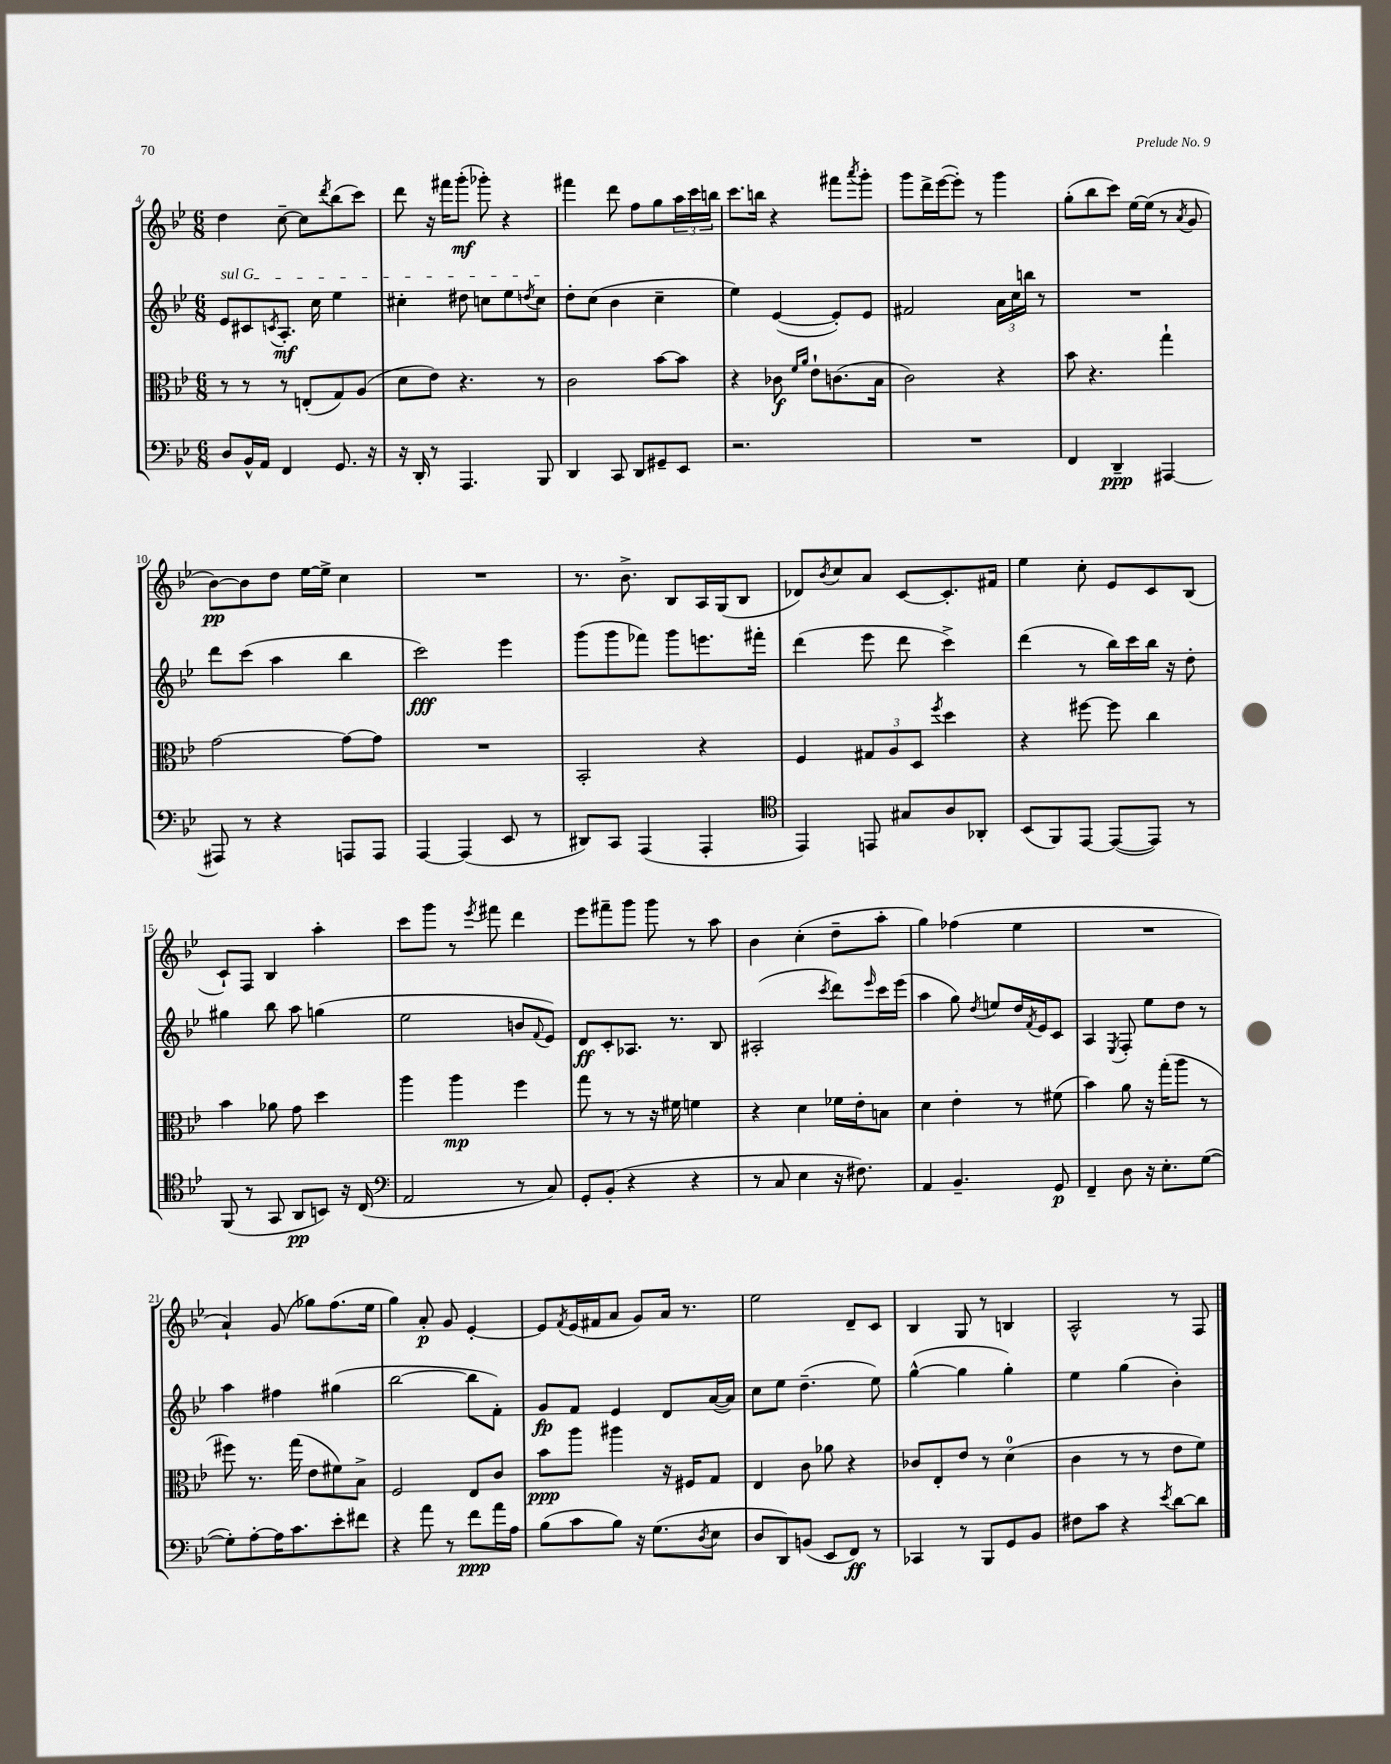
<<
\new StaffGroup <<
\new Staff = "s0" {
    \clef treble \key bes \major \numericTimeSignature \time 6/8
    d''4 c''8~-- c''8 \acciaccatura { d'''8 } bes''8( c'''8) |
    d'''8 r16 fis'''16 g'''8-.\mf( ges'''8-.) r4 |
    fis'''4 d'''8 f''8 g''8 \tuplet 3/2 { a''16 c'''16 b''16 } |
    c'''8. b''16 r4 fis'''8 \acciaccatura { a'''8 } g'''8-. |
    g'''8 d'''16-> ees'''16~( ees'''8-.) r8 g'''4 |
    g''8-.( bes''8 c'''8) ees''16~ ees''16( r8 \acciaccatura { a'8 } g'8 |
    bes'8~\pp) bes'8 d''8 ees''16~ ees''16-> c''4 |
    R2. |
    r8. bes'8.-> bes8 a16 g16( bes8 |
    des'8) \acciaccatura { bes'8 } c''8 a'8 c'8~ c'8.-. fis'16 |
    ees''4 c''8-. ees'8 c'8 bes8( |
    c'8-!) f8 bes4 a''4-. |
    c'''8 g'''8 r8 \acciaccatura { ees'''8 } fis'''8 d'''4 |
    ees'''8 fis'''8-- g'''8 g'''8 r8 a''8 |
    bes'4 c''4-.( d''8-- a''8-. |
    g''4) fes''4( ees''4 |
    R2. |
    a'4-!) g'8( ges''8) f''8.( ees''16 |
    g''4) a'8-.\p g'8 ees'4~-. |
    ees'8 \acciaccatura { f'8 } ees'16( fis'16 a'8 g'8) a'16 r8. |
    ees''2 d'8-- c'8 |
    bes4 g8 r8 b4 |
    a2-^ r8 f8 \bar "|." |
}
\new Staff = "s1" {
    \clef treble \key bes \major \numericTimeSignature \time 6/8
    \once \override TextSpanner.bound-details.left.text = \markup { \italic "sul G" } ees'8\startTextSpan cis'8 \acciaccatura { c'8 } a8.-.\mf c''16 ees''4 |
    cis''4-. dis''8 c''8 ees''8 \acciaccatura { d''8 } c''8\stopTextSpan |
    d''8-. c''8( bes'4 c''4-- |
    ees''4) ees'4~( ees'8-.) ees'8 |
    fis'2 \tuplet 3/2 { a'16 c''16 b''16 } r8 |
    R2. |
    d'''8 c'''8( a''4 bes''4 |
    c'''2\fff) ees'''4 |
    g'''8( g'''8 fes'''8) g'''8 e'''8. fis'''16-. |
    d'''4( ees'''8 d'''8 c'''4->) |
    d'''4( r8 bes''16) c'''16 bes''16 r16 d''8-. |
    gis''4 bes''8 a''8 g''4( |
    ees''2 b'8 \appoggiatura { f'8 } ees'8) |
    d'8\ff c'8-. aes8. r8. bes8 |
    ais2-.( \acciaccatura { c'''8 } d'''8) \grace { ees'''16 } c'''16 ees'''16( |
    a''4 g''8) \acciaccatura { d''8 } e''8 d''16 \acciaccatura { f'8 } ees'16 c'8 |
    a4 \acciaccatura { ees8 } f8-. ees''8 d''8 r8 |
    a''4 fis''4 gis''4( |
    bes''2~ bes''8 f'8-.) |
    g'8\fp f'8 ees'4 d'8 a'16~( a'16) |
    c''8 ees''8 d''4.--( ees''8) |
    g''4~-^( g''4 g''4-.) |
    ees''4 g''4( bes'4-.) \bar "|." |
}
\new Staff = "s2" {
    \clef alto \key bes \major \numericTimeSignature \time 6/8
    r8 r8 r8 e8-.( g8) a8( |
    d'8 ees'8) r4. r8 |
    c'2 bes'8~ bes'8 |
    r4 ces'8\f \grace { f'16 a'16 } ees'8-! c'8.( bes16 |
    c'2) r4 |
    bes'8 r4. g''4-! |
    g'2~ g'8~ g'8 |
    R2. |
    bes,2-. r4 |
    f4 \tuplet 3/2 { gis8 a8 d8 } \acciaccatura { f''8 } d''4 |
    r4 fis''8~ fis''8 c''4 |
    bes'4 aes'8 g'8 d''4 |
    a''4 a''4\mp f''4 |
    g''8 r8 r8 r16 fis'16 f'4 |
    r4 d'4 fes'16 ees'16-. b8 |
    d'4 ees'4-. r8 fis'8( |
    bes'4) a'8 r16 g''16-.( a''8 r8 |
    fis''8) r8. g''16( ees'8 fis'8) bes8-> |
    f2 ees8 c'8 |
    bes'8\ppp a''8 ais''4 r16 fis16 g8 |
    ees4 c'8 aes'8 r4 |
    ces'8 ees8-. ees'8 r8 d'4-0( |
    c'4 r8 r8 ees'8 f'8) \bar "|." |
}
\new Staff = "s3" {
    \clef bass \key bes \major \numericTimeSignature \time 6/8
    d8 bes,16-^ a,16 f,4 g,8. r16 |
    r16 d,16-. r8 a,,4. bes,,8 |
    d,4 c,8 d,8 gis,8-- ees,8 |
    r2. |
    R2. |
    f,4 d,4--\ppp ais,,4~ |
    ais,,8 r8 r4 a,,8 a,,8 |
    a,,4~ a,,4( ees,8 r8 |
    dis,8) c,8 a,,4( a,,4-. |
    \clef tenor ees,4) e,8 gis8 a8 aes,8-. |
    bes,8( f,8) ees,8~ ees,8~( ees,8) r8 |
    f,8( r8 g,8 a,8\pp b,8) r16 c16( |
    \clef bass a,2 r8 c8) |
    g,8-. bes,8-.( r4 r4 |
    r8 c8 ees4 r16 fis8.) |
    a,4 bes,4.-- g,8\p |
    f,4-- d8 r16 ees8.-. g8~( |
    g8-.) a8~-. a16 c'8. ees'8-. fis'8 |
    r4 a'8 r8 f'8\ppp a'16 a16 |
    bes8( c'8 bes8) r16 g8.( \acciaccatura { d8 } ees8 |
    d8 d,8) b,8( ees,8 f,8\ff) r8 |
    ces,4 r8 bes,,8 g,8 bes,8 |
    fis8 c'8 r4 \acciaccatura { ees'8 } d'8~ d'8 \bar "|." |
}
>>
>>
\layout { \context { \Score currentBarNumber = #4 } }
